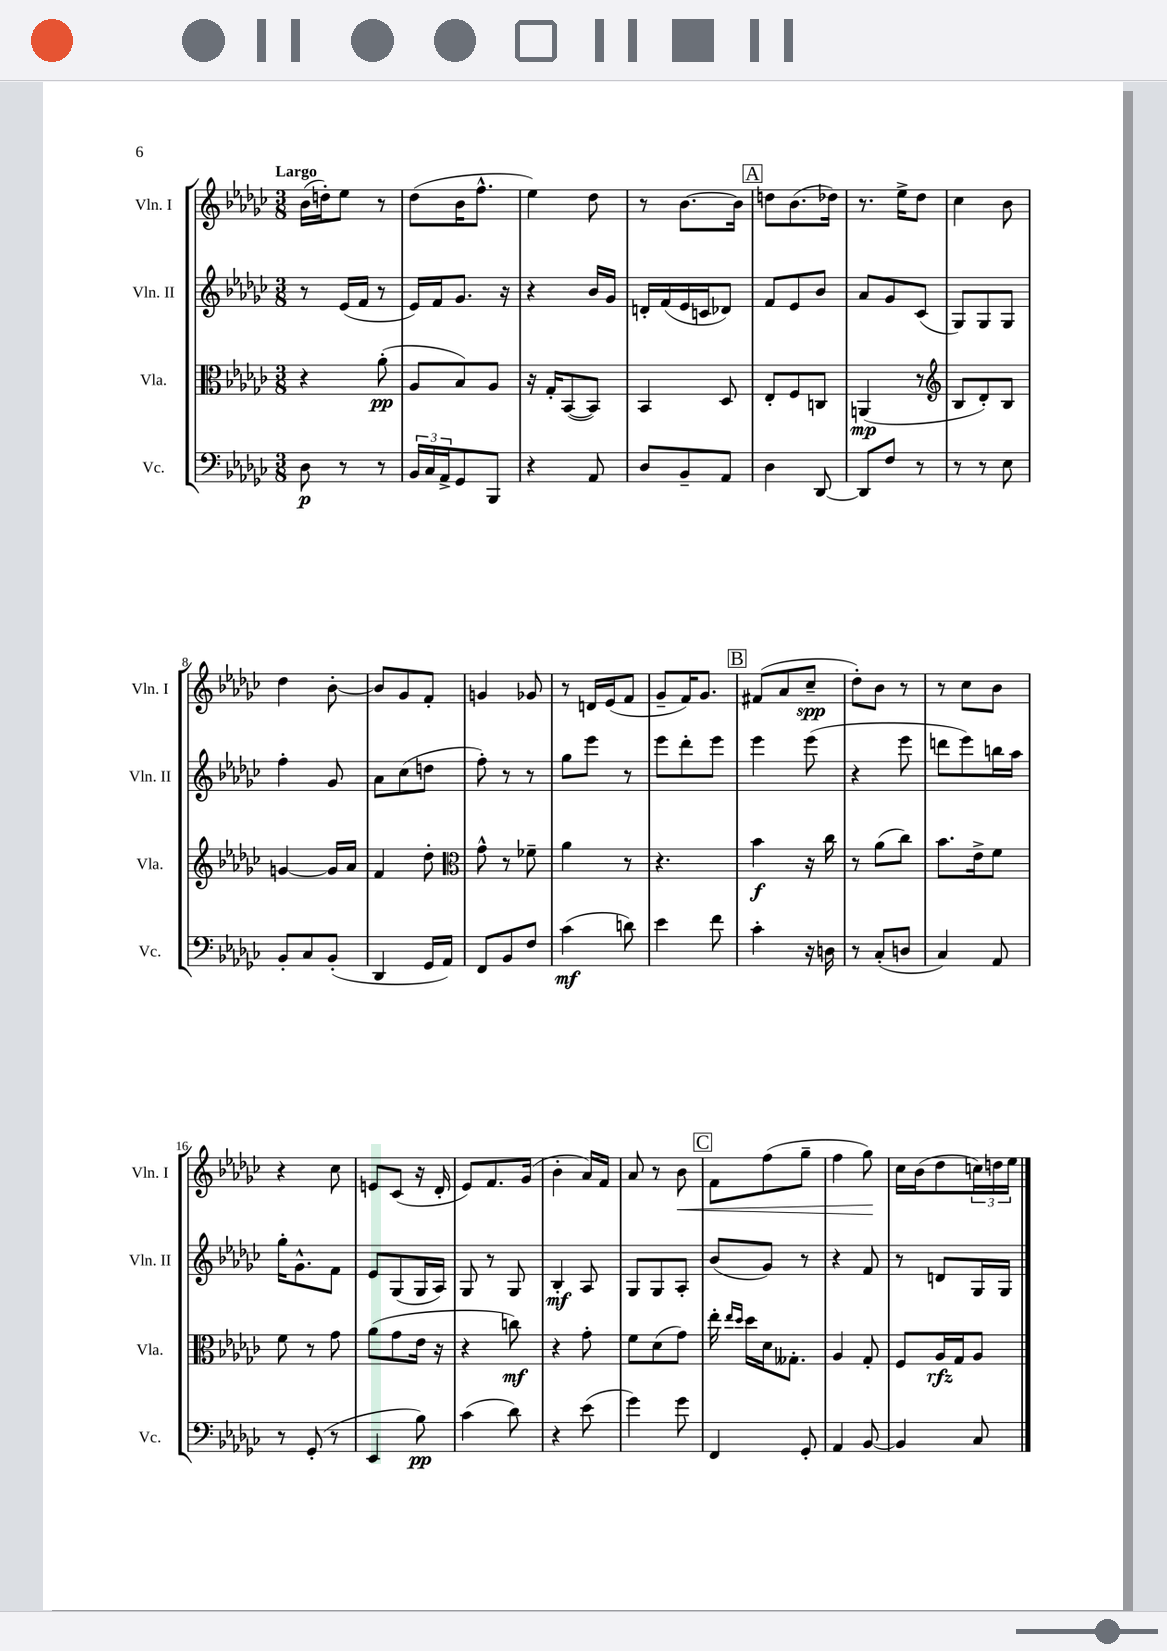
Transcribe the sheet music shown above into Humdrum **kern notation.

**kern	**kern	**kern	**kern
*staff4	*staff3	*staff2	*staff1
*clefF4	*clefC3	*clefG2	*clefG2
*k[b-e-a-d-g-c-]	*k[b-e-a-d-g-c-]	*k[b-e-a-d-g-c-]	*k[b-e-a-d-g-c-]
*M3/8	*M3/8	*M3/8	*M3/8
8D-	4r	8r	(16b-
.	.	.	16dd')
8r	.	(16e-	8ee-
.	.	16f	.
8r	(8a-'	8r	8r
=	=	=	=
24BB-	8A-	16e-)	(8dd-
24C-	.	.	.
.	.	16f	.
24AA-^	.	.	.
8GG-	8B-)	8.g-	16b-
.	.	.	8.ff^^
8BBB-	8A-	.	.
.	.	16r	.
=	=	=	=
4r	16r	4r	4ee-)
.	16G-'	.	.
.	([8BB-	.	.
8AA-	8BB-])	16b-	8dd-
.	.	16g-	.
=	=	=	=
8D-	4BB-	16d'	8r
.	.	(16f	.
8BB-~	.	16e-	[8.b-
.	.	16c	.
8AA-	8D-	8d-)	.
.	.	.	16b-]
=	=	=	=
4D-	8E-'	8f	8dd
.	8F	8e-	(8.b-
[8DD-	8C	8b-	.
.	.	.	16dd-)
=	=	=	=
8DD-]	(4AA	8a-	8.r
8F	.	8g-	.
.	.	.	16ee-^
8r	8r	(8c-	8dd-
=	=	=	=
*	*clefG2	*	*
8r	8B-	8G-)	4cc-
8r	8d-')	8G-	.
8E-	8B-	8G-	8b-
=	=	=	=
8BB-'	[4g	4ff'	4dd-
8C-	.	.	.
(8BB-'	16g]	8g-	[8b-'
.	16a-	.	.
=	=	=	=
4DD-	4f	8a-	8b-]
.	.	(8cc-	8g-
16GG-	8dd-'	8dd	8f'
16AA-)	.	.	.
=	=	=	=
*	*clefC3	*	*
8FF	8g-^^	8ff')	4g
8BB-	8r	8r	.
8F	8f-~	8r	8g-
=	=	=	=
(4c-	4a-	8gg-	8r
.	.	8eee-	16d
.	.	.	(16e-
8d)	8r	8r	8f
=	=	=	=
4e-	4.r	8eee-	8g-~
.	.	8ddd-'	16f)
.	.	.	8.g-
8f	.	8eee-	.
=	=	=	=
4c-'	4b-	4eee-	(8f#
.	.	.	8a-
16r	16r	(8eee-	8cc-~
16D	16cc-	.	.
=	=	=	=
8r	8r	4r	8dd-')
(8C-'	(8a-	.	8b-
8D	8cc-)	8eee-	8r
=	=	=	=
4C-)	8.b-	8ddd	8r
.	.	8eee-)	8cc-
.	16e-^	.	.
8AA-	8f	16bb	8b-
.	.	16aa-	.
=	=	=	=
8r	8f	16gg-'	4r
.	.	8.g-^^	.
(8GG-'	8r	.	.
8r	8g-	8f	8cc-
=	=	=	=
4EE-	(8a-	8e-	8e
.	8g-	(8G-	(8c-
8B-)	16e-	16G-	16r
.	16r	16A-)	16d-'
=	=	=	=
(4c-	4r	8G-	8e-)
.	.	8r	8.f
8d-)	8cc)	8G-	.
.	.	.	(16g-
=	=	=	=
4r	4r	4B-'	4b-'
(8e-	8g-'	8A-	16a-)
.	.	.	16f
=	=	=	=
4g-)	8f	8G-	8a-
.	(8d-	8G-	8r
8g-	8g-)	8A-'	8b-
=	=	=	=
4FF	16ee-'	(8b-	8f
.	16qqee-	.	.
.	16qqdd-	.	.
.	16dd-	.	.
.	16d-	8g-)	(8ff
.	8.G--'	.	.
8GG-'	.	8r	8gg-~
=	=	=	=
4AA-	4A-	4r	4ff
[8BB-	8G-'	8f	8gg-)
=	=	=	=
4BB-]	8F	8r	16cc-
.	.	.	(16b-
.	16A-	8d	8dd-
.	16G-	.	.
8C-	8A-	16G-	24cc)
.	.	.	24dd
.	.	16G-	.
.	.	.	24ee-
==	==	==	==
*-	*-	*-	*-
